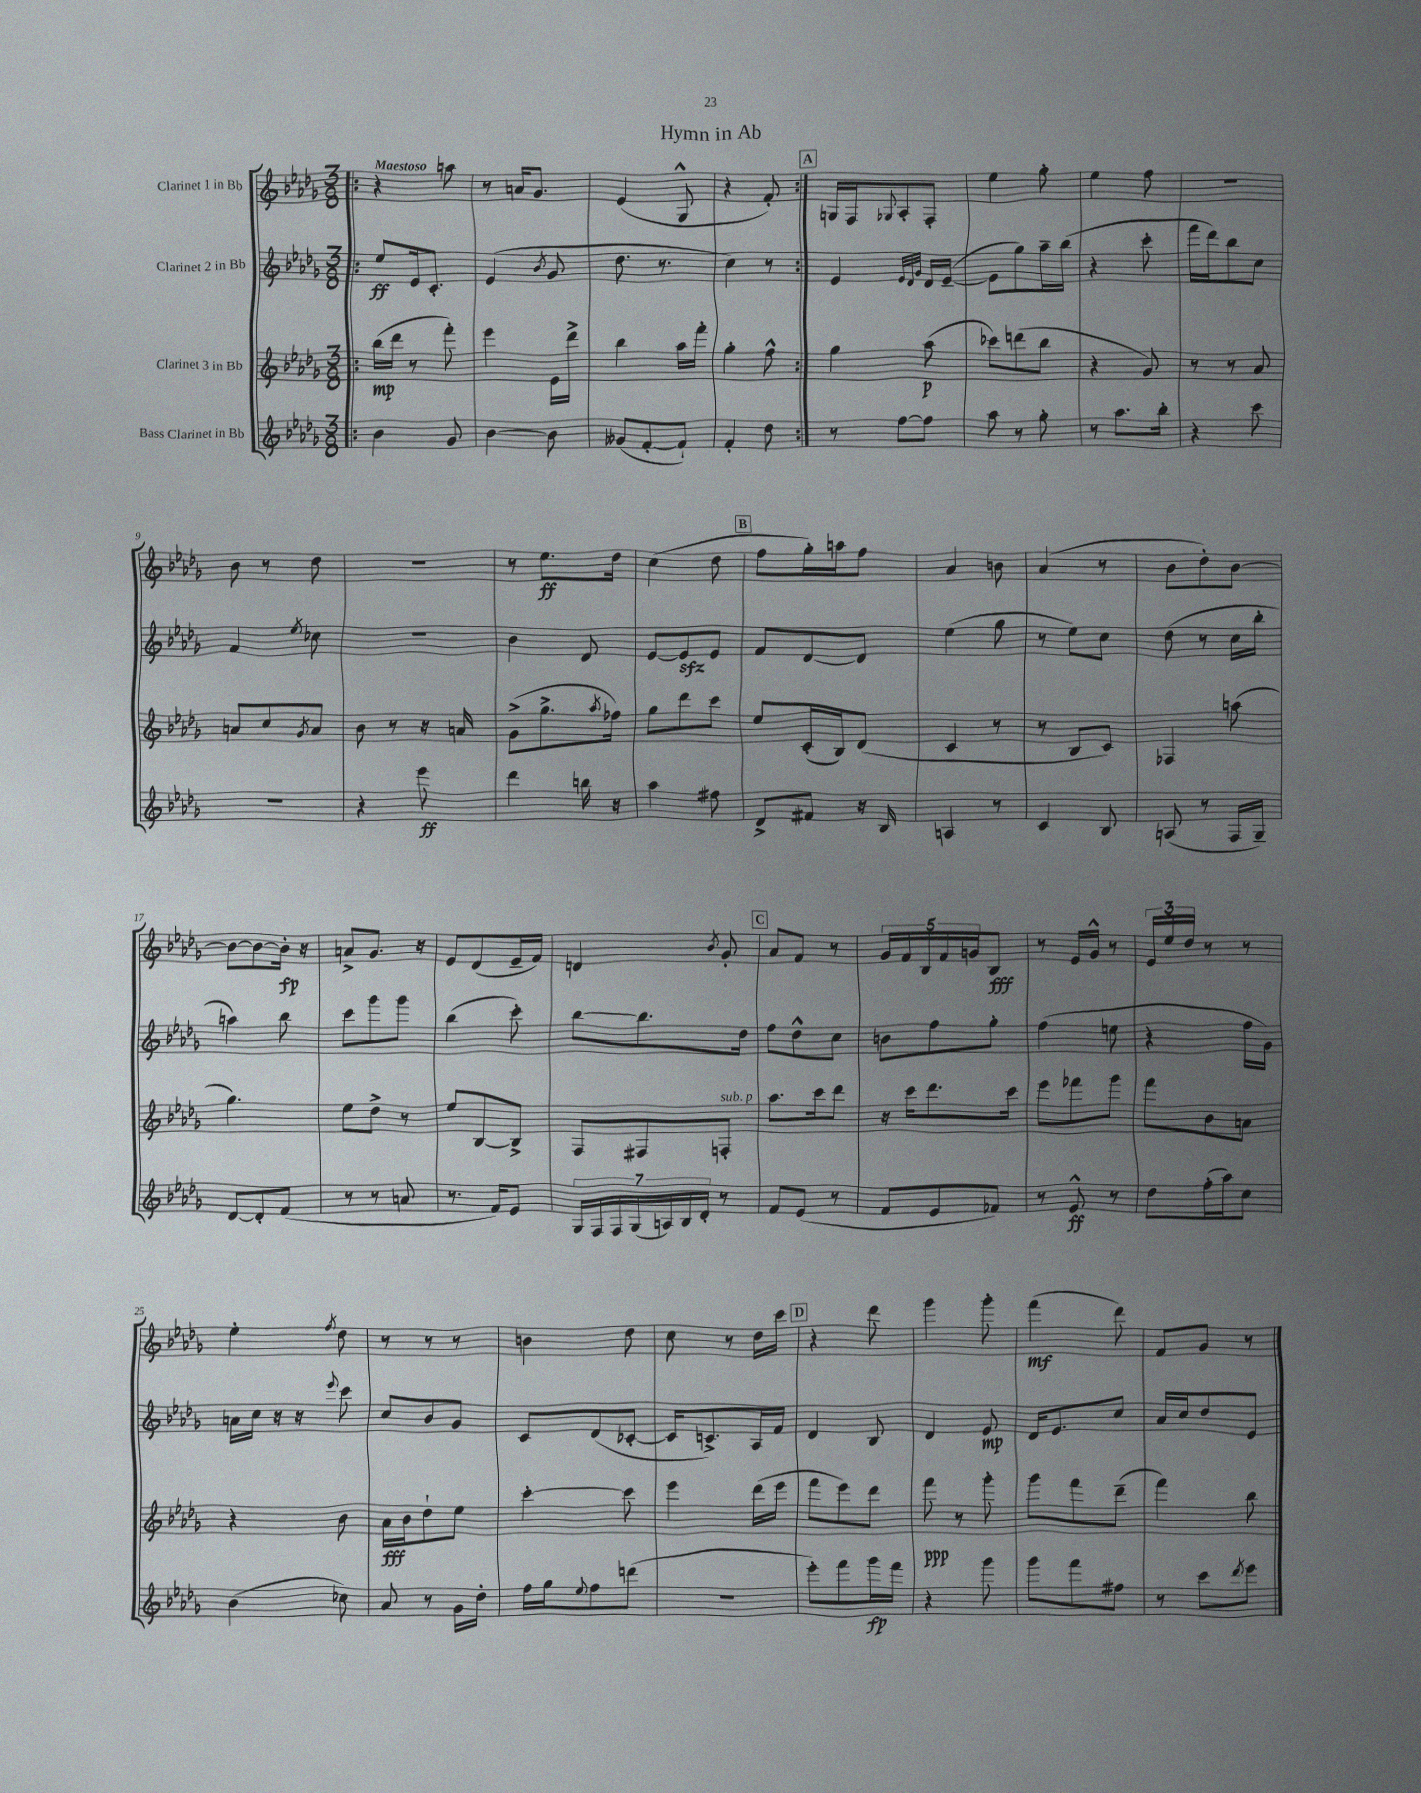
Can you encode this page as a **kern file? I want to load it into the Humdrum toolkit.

**kern	**dynam	**kern	**dynam	**kern	**dynam	**kern	**dynam
*part4	*part4	*part3	*part3	*part2	*part2	*part1	*part1
*staff4	*staff4	*staff3	*staff3	*staff2	*staff2	*staff1	*staff1
*I"Bass Clarinet in Bb	*	*I"Clarinet 3 in Bb	*	*I"Clarinet 2 in Bb	*	*I"Clarinet 1 in Bb	*
*clefG2	*	*clefG2	*	*clefG2	*	*clefG2	*
*k[b-e-a-d-g-]	*	*k[b-e-a-d-g-]	*	*k[b-e-a-d-g-]	*	*k[b-e-a-d-g-]	*
*M3/8	*	*M3/8	*	*M3/8	*	*M3/8	*
=1!|:	=1!|:	=1!|:	=1!|:	=1!|:	=1!|:	=1!|:	=1!|:
!	!	!	!	!	!	!LO:TX:a:B:t=Maestoso	!
4b-\	.	(16bb-\LL	mp	8ee-/L	ff	4r	.
.	.	16ddd-\JJ	.	.	.	.	.
.	.	8r	.	16e-/k	.	.	.
.	.	.	.	8.c'/J	.	.	.
8g-/	.	8fff'\)	.	.	.	8aan\	.
=2	=2	=2	=2	=2	=2	=2	=2
[4b-\	.	4eee-\	.	(4e-/	.	8r	.
.	.	.	.	.	.	16an/KL	.
.	.	.	.	.	.	8.g-/J	.
.	.	.	.	8qb-/	.	.	.
8b-\]	.	16e-\LL	.	8g-/	.	.	.
.	.	16ddd-^\JJ	.	.	.	.	.
=3	=3	=3	=3	=3	=3	=3	=3
(8g--X/L	.	4bb-\	.	8.dd-\	.	(4e-/	.
[8f'/	.	.	.	.	.	.	.
.	.	.	.	8.r	.	.	.
8f`/J])	.	16aa-\LL	.	.	.	8G-^^/	.
.	.	16fff'\JJ	.	.	.	.	.
=4	=4	=4	=4	=4	=4	=4	=4
4f'/	.	4gg-'\	.	4cc\)	.	4r	.
8dd-\	.	8ff^^\	.	8r	.	8f'/)	.
!!LO:REH:place=s1:t=A
=5:|!	=5:|!	=5:|!	=5:|!	=5:|!	=5:|!	=5:|!	=5:|!
8r	.	4gg-\	.	4e-/	.	16Gn/LL	.
.	.	.	.	.	.	16F/J	.
.	.	.	.	.	.	8qqG-X/	.
[8ff\L	.	.	.	.	.	8A-'/	.
.	.	.	.	32qqe-/LLL	.	.	.
.	.	.	.	32qqd-/	.	.	.
.	.	.	.	32qqg-/JJJ	.	.	.
8ff\J]	.	(8aa-\	p	16d-/LL	.	8F'/J	.
.	.	.	.	([16e-~/JJ	.	.	.
=6	=6	=6	=6	=6	=6	=6	=6
8aa-\	.	8ccc-X\L)	.	8e-\L]	.	4ee-\	.
8r	.	(8dddn\	.	8gg-\)	.	.	.
8gg-'\	.	8bb-\J	.	16aa-~\L	.	8gg-'\	.
.	.	.	.	(16bb-\JJ	.	.	.
=7	=7	=7	=7	=7	=7	=7	=7
8r	.	4r	.	4r	.	4ee-\	.
8.aa-\L	.	.	.	.	.	.	.
.	.	8g-/)	.	8ccc'\	.	8ff\	.
16bb-'\Jk	.	.	.	.	.	.	.
=8	=8	=8	=8	=8	=8	=8	=8
4r	.	8r	.	16fff\LL	.	4.r	.
.	.	.	.	16ddd-\J)	.	.	.
.	.	8r	.	8bb-\	.	.	.
8ccc\	.	8a-/	.	8cc\J	.	.	.
!!LO:LB:g=z
=9	=9	=9	=9	=9	=9	=9	=9
4.r	.	8an/L	.	4f/	.	8b-\	.
.	.	8cc/	.	.	.	8r	.
.	.	8qg-/	.	8qee-/	.	.	.
.	.	8a/J	.	8cc-X\	.	8dd-\	.
=10	=10	=10	=10	=10	=10	=10	=10
4r	.	8b-\	.	4.r	.	4.r	.
.	.	8r	.	.	.	.	.
8eee-\	ff	16r	.	.	.	.	.
.	.	16an/	.	.	.	.	.
=11	=11	=11	=11	=11	=11	=11	=11
4ddd-\	.	(8g-^\L	.	4b-\	.	8r	.
.	.	8.gg-^\	.	.	.	8.ee-\L	ff
16bbn\	.	.	.	8d-/	.	.	.
.	.	8qaa-/	.	.	.	.	.
16r	.	16ff-X\Jk)	.	.	.	16dd-\Jk	.
=12	=12	=12	=12	=12	=12	=12	=12
4aa-\	.	8gg-\L	.	[8e-/L	.	(4cc\	.
.	.	8ddd-\	.	8e-zz/]	.	.	.
8ff#X\	.	8ccc\J	.	8e-/J	.	8dd-\	.
!!LO:REH:place=s1:t=B
=13	=13	=13	=13	=13	=13	=13	=13
8d-^/L	.	8ee-/L	.	8f/L	.	8ff\L	.
8f#X/J	.	(16c'/L	.	[8d-/	.	16gg-'\L)	.
.	.	16B-/J)	.	.	.	16aan\J	.
16r	.	(8d-/J	.	8d-/J]	.	8ff\J	.
16B-/	.	.	.	.	.	.	.
=14	=14	=14	=14	=14	=14	=14	=14
4An/	.	4c/	.	(4ee-\	.	4a-/	.
8r	.	8r	.	8gg-\	.	8bn\	.
=15	=15	=15	=15	=15	=15	=15	=15
4c/	.	8r	.	8r	.	(4a-/	.
.	.	8B-/L	.	8ee-\L)	.	.	.
8B-/	.	8c/J)	.	8cc\J	.	8r	.
=16	=16	=16	=16	=16	=16	=16	=16
(8An/	.	4F-X/	.	(8dd-\	.	8b-\L	.
8r	.	.	.	8r	.	8dd-'\)	.
16F/LL	.	(8aan\	.	16cc\LL	.	[8b-\J	.
16G-~/JJ)	.	.	.	16bb-'\JJ	.	.	.
!!LO:LB:g=z
=17	=17	=17	=17	=17	=17	=17	=17
[8d-/L	.	4.gg-\)	.	4aan\)	.	8b-\L_	.
8d-'/]	.	.	.	.	.	8b-\_	.
(8f/J	.	.	.	8bb-\	.	16b-'\Jk]	fp
.	.	.	.	.	.	16r	.
=18	=18	=18	=18	=18	=18	=18	=18
8r	.	8ee-\L	.	8ccc\L	.	8an^/L	.
8r	.	8dd-^\J	.	8ggg-\	.	8.g-/J	.
8an/	.	8r	.	8ggg-\J	.	.	.
.	.	.	.	.	.	16r	.
=19	=19	=19	=19	=19	=19	=19	=19
8.r	.	8ee-/L	.	(4bb-\	.	8e-/L	.
.	.	[8B-/	.	.	.	(8d-/	.
16f/KL)	.	.	.	.	.	.	.
8e-/J	.	8B-^/J]	.	8ccc'\)	.	16e-~/L	.
.	.	.	.	.	.	16f/JJ)	.
=20	=20	=20	=20	=20	=20	=20	=20
28G-/LL	.	8F/L	.	[8bb-\L	.	4dn/	.
28F/	.	.	.	.	.	.	.
28F/	.	.	.	.	.	.	.
(28G-/	.	.	.	.	.	.	.
.	.	8F#X/	.	8.bb-\]	.	.	.
28An/)	.	.	.	.	.	.	.
28B-/	.	.	.	.	.	.	.
28d-'/JJ	.	.	.	.	.	.	.
.	.	.	.	.	.	8qb-/	.
!	!	!LO:TX:a:i:t=sub. p	!	!	!	!	!
8r	.	8Fn'/J	.	.	.	8g-'/	.
.	.	.	.	16dd-\Jk	.	.	.
!!LO:REH:place=s1:t=C
=21	=21	=21	=21	=21	=21	=21	=21
8f/L	.	8.aa-\L	.	8ff\L	.	8a-/L	.
(8e-/J	.	.	.	8dd-^^\	.	8f/J	.
.	.	16ccc\k	.	.	.	.	.
8r	.	8ddd-\J	.	8cc\J	.	8r	.
=22	=22	=22	=22	=22	=22	=22	=22
8f/L	.	16r	.	8bn\L	.	20g-/LL	.
.	.	.	.	.	.	20f/	.
.	.	16ccc\KL	.	.	.	.	.
.	.	.	.	.	.	20B-/	.
8e-/	.	8.ddd-\	.	8ff\	.	.	.
.	.	.	.	.	.	20f/	.
.	.	.	.	.	.	20gn/J	.
8f-X/J)	.	.	.	8gg-'\J	.	8B-/J	fff
.	.	16ccc\Jk	.	.	.	.	.
=23	=23	=23	=23	=23	=23	=23	=23
8r	.	8eee-\L	.	(4ff\	.	8r	.
8e-^^/	ff	8fff-X\	.	.	.	16e-/LL	.
.	.	.	.	.	.	16g-^^/JJ	.
8r	.	8ggg-\J	.	8een\	.	8r	.
=24	=24	=24	=24	=24	=24	=24	=24
8dd-\L	.	8fff\L	.	4r	.	24e-/LL	.
.	.	.	.	.	.	24ee-/	.
.	.	.	.	.	.	24dd-/JJ	.
(16ff'\L	.	8b-\	.	.	.	8r	.
16aa-\J)	.	.	.	.	.	.	.
8cc\J	.	8an\J	.	16ff\LL	.	8r	.
.	.	.	.	16g-\JJ)	.	.	.
!!LO:LB:g=z
=25	=25	=25	=25	=25	=25	=25	=25
(4b-\	.	4r	.	16an\LL	.	4ee-'\	.
.	.	.	.	16cc\JJ	.	.	.
.	.	.	.	16r	.	.	.
.	.	.	.	16r	.	.	.
.	.	.	.	8qqeee-/	.	8qff/	.
8cc-X\)	.	8b-\	.	8ccc\	.	8dd-\	.
=26	=26	=26	=26	=26	=26	=26	=26
8a-/	.	16a-\LL	fff	8cc/L	.	8r	.
.	.	16b-\J	.	.	.	.	.
8r	.	8dd-`\	.	8b-/	.	8r	.
16g-\LL	.	8ee-\J	.	8g-/J	.	8r	.
16dd-'\JJ	.	.	.	.	.	.	.
=27	=27	=27	=27	=27	=27	=27	=27
16ff\LL	.	[4ccc'\	.	8c/L	.	4bn\	.
16gg-\J	.	.	.	.	.	.	.
8qqee-/	.	.	.	.	.	.	.
8ff\	.	.	.	(8d-/	.	.	.
(8dddn\J	.	8ccc\]	.	[8c-X'/J	.	8dd-\	.
=28	=28	=28	=28	=28	=28	=28	=28
4.r	.	4eee-\	.	16c-/KL]	.	8cc\	.
.	.	.	.	8.cn^/)	.	.	.
.	.	.	.	.	.	8r	.
.	.	(16ddd-\LL	.	16A-/L	.	16dd-\LL	.
.	.	16eee-\JJ	.	16f/JJ	.	16ccc\JJ	.
!!LO:REH:place=s1:t=D
=29	=29	=29	=29	=29	=29	=29	=29
8eee-'\L)	.	8fff\L	.	4d-/	.	4r	.
8fff\	.	8eee-\)	.	.	.	.	.
16ggg-\L	fp	8ddd-\J	.	8B-/	.	8ddd-\	.
16fff\JJ	.	.	.	.	.	.	.
=30	=30	=30	=30	=30	=30	=30	=30
4r	.	8fff\	ppp	4d-/	.	4ggg-\	.
.	.	8r	.	.	.	.	.
8ggg-\	.	8ggg-'\	.	8e-/	mp	8ggg-'\	.
=31	=31	=31	=31	=31	=31	=31	=31
8ggg-\L	.	8ggg-\L	.	16d-/KL	.	(4fff\	mf
.	.	.	.	8.e-/	.	.	.
8fff\	.	8fff\	.	.	.	.	.
8ff#X\J	.	(8ddd-~\J	.	8cc/J	.	8ddd-\)	.
=32	=32	=32	=32	=32	=32	=32	=32
8r	.	4fff\)	.	16a-/LL	.	8f/L	.
.	.	.	.	16cc/J	.	.	.
8ccc\L	.	.	.	8dd-/	.	8g-/J	.
8qddd-/	.	.	.	.	.	.	.
8eee-\J	.	8bb-\	.	8e-/J	.	8r	.
==	==	==	==	==	==	==	==
*-	*-	*-	*-	*-	*-	*-	*-
